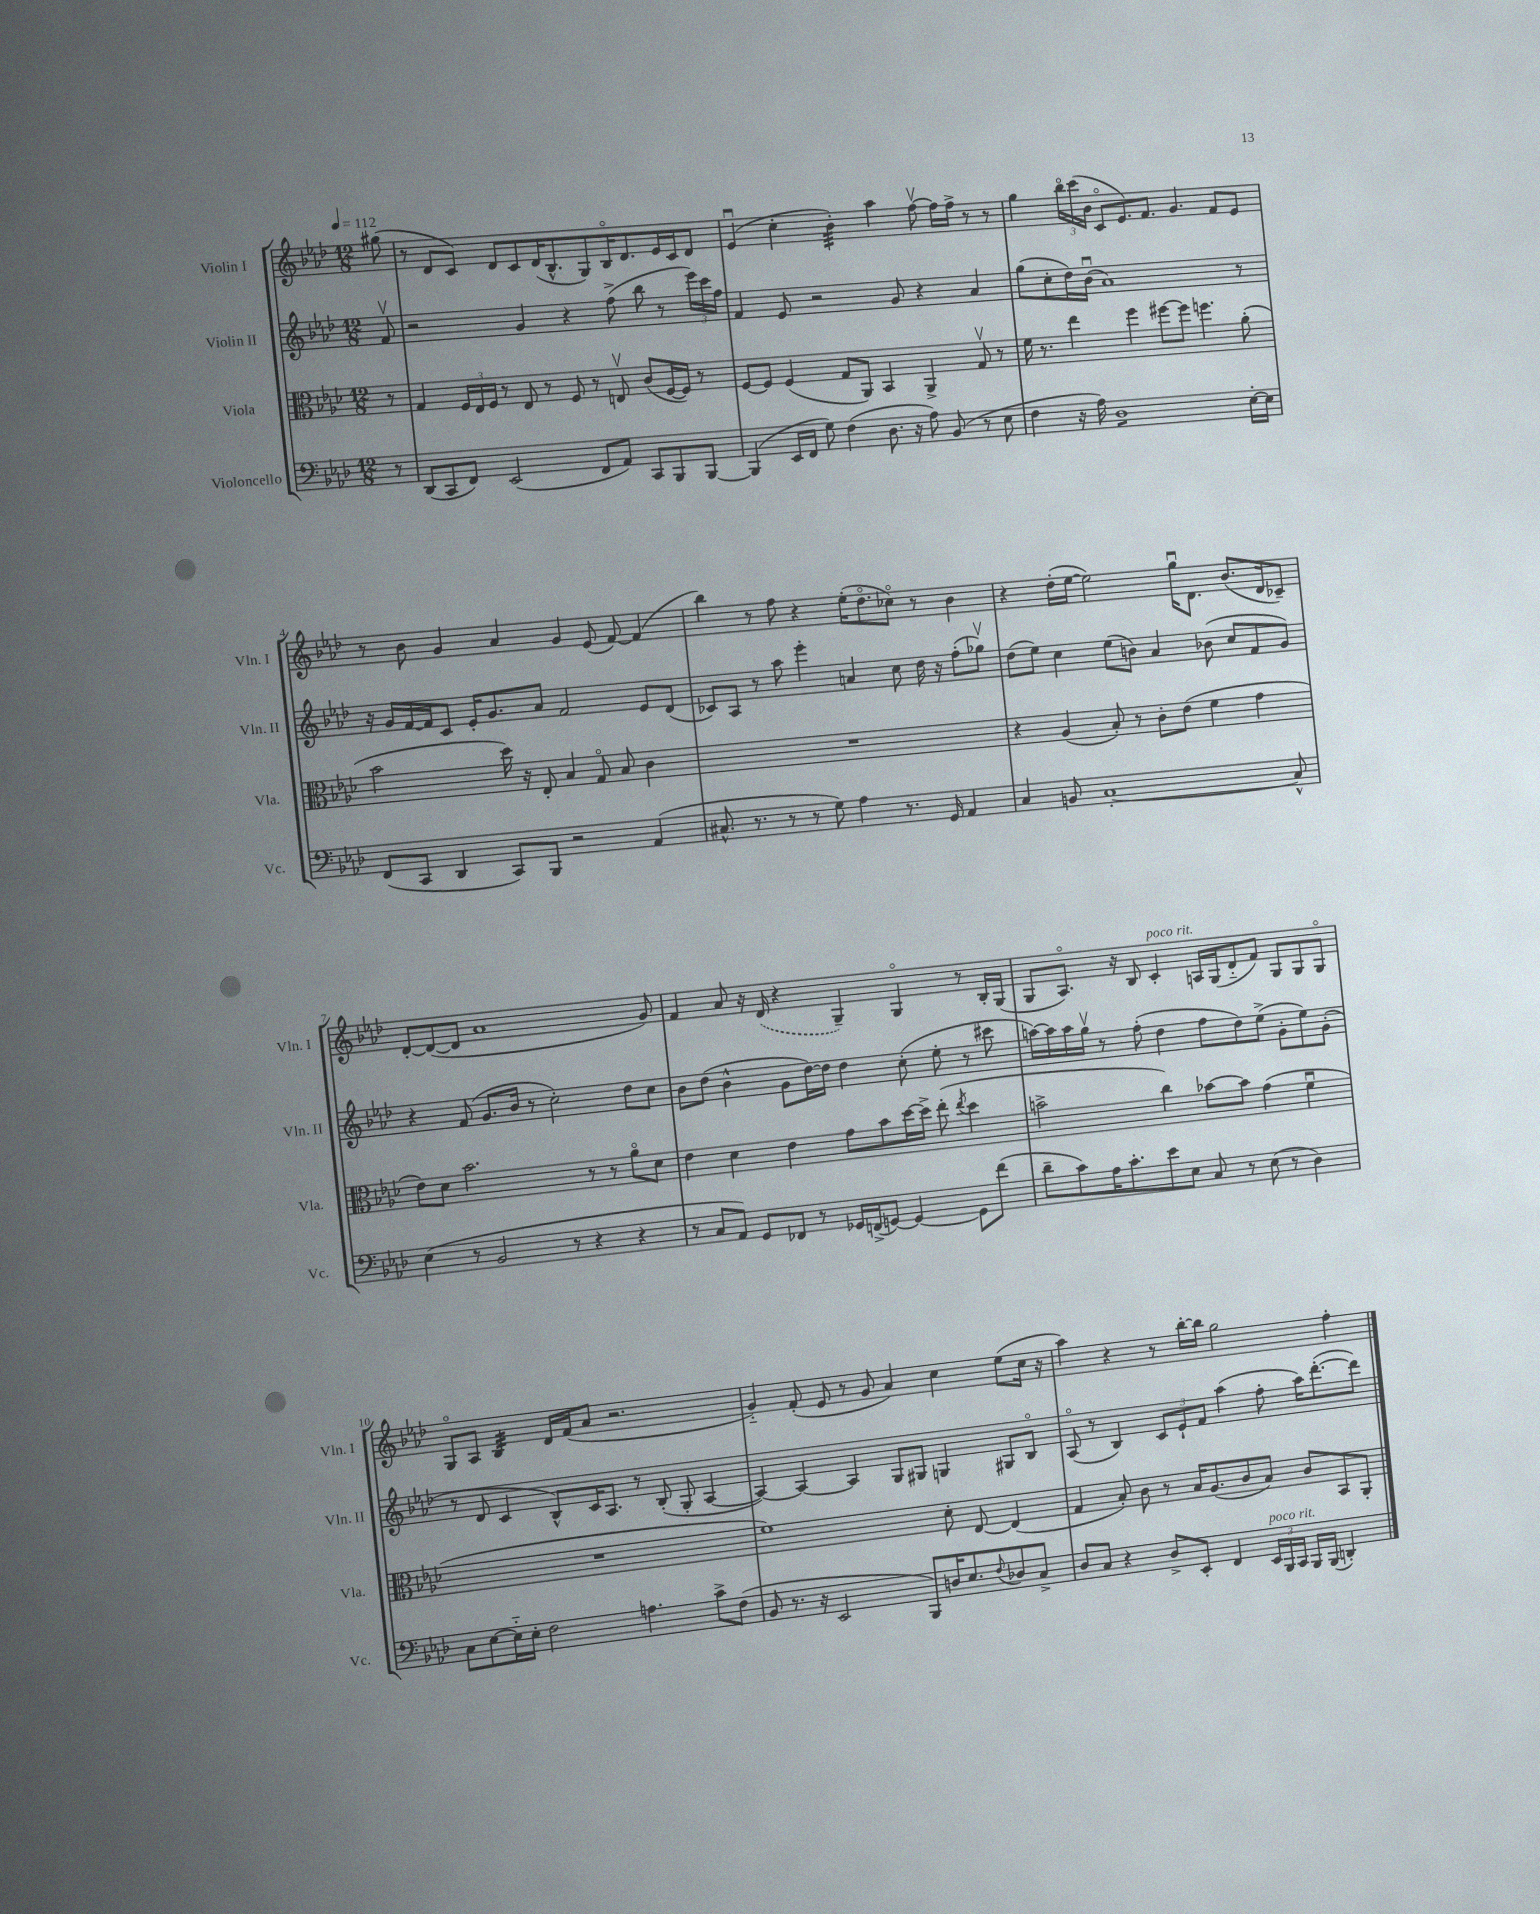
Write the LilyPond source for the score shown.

<<
\new StaffGroup <<
\new Staff = "s0" \with { instrumentName = "Violin I" shortInstrumentName = "Vln. I" } {
    \clef treble \key aes \major \numericTimeSignature \time 12/8 \partial 8 \tempo 4 = 112
    gis''8( |
    r8 des'8 c'8) des'8 c'8 des'16( bes8.-^ g8) bes16\flageolet des'8. ees'16 c'16 des'8 |
    ees'4\downbow( c''4-. bes'4:32-.) aes''4 f''8~\upbow f''16 f''16-> r8 r8 |
    g''4 \tuplet 3/2 { bes''16\flageolet c'''16( bes'16 } c'8\flageolet ees'8.) f'8. g'4. f'8 ees'8 |
    r8 bes'8 g'4 aes'4 g'4 ees'8( f'8~) f'4( |
    bes''4) r8 f''8 r4 ees''16-.( des''8.\flageolet ces''8\flageolet) r8 bes'4 |
    r4 des''16-.( ees''16~ ees''2) g''16\downbow des'8. bes'8.( des'16 ces'8--) |
    des'8~-. des'8~( des'8 aes'1 g'8) |
    f'4 aes'8 r16 \once \slurDashed des'16( r4 g4--) g4\flageolet r8 bes16-. g16( |
    g8 aes8.\flageolet) r16 bes8 c'4-.^\markup { \italic "poco rit." } a16 g16( des'8-_ f'8) g8 g8 g8\flageolet |
    g8\flageolet aes8 bes4:32 des'16 f'16( aes'8 r2. |
    g'4-_) f'8-.( ees'8 r8 g'8 aes'4) c''4 ees''8( c''16 r16 |
    aes''4) r4 r8 bes''16~-. bes''16 g''2 f''4-. \bar "|." |
}
\new Staff = "s1" \with { instrumentName = "Violin II" shortInstrumentName = "Vln. II" } {
    \clef treble \key aes \major \numericTimeSignature \time 12/8 \partial 8
    f'8\upbow |
    r2 g'4 r4 f''8->( bes''8 r8 \tuplet 3/2 { ees'''16) c'''16 f''16 } |
    f'4 ees'8 r2 g'8 r4 aes'4 |
    g''8( c''8-. des''16) bes'16\downbow( aes'1) r8 |
    r16 g'16 f'16~ f'16 c'8 ees'16-. g'8. aes'8 f'2 ees'8 des'8( |
    ces'8) aes8 r8 aes''8 ees'''4-. a'4 c''8 des''16 r16 f''8-.( ges''8\upbow) |
    des''8( ees''8) c''4 ees''8( b'8) aes'4 bes'8( c''8 f'8 g'8) |
    r4 f'8( g'8. bes'16 r8 c''2-.) des''8 c''8 |
    bes'8 des''8( bes'4-^ g'8 des''16~) des''16 des''4 c''8-.( ees''8-. r8 cis'''8 |
    a''16~) a''16 a''16 g''16\upbow r8 f''8-.( des''4 f''8 des''8) ees''8->( g'8-. ees''8) g'8-.( |
    r8 des'8 c'4 bes8-^) c'16 aes8. r8 bes8-.( g8-. aes4~ |
    aes4~) aes4~ aes4 g8 gis8 g4 gis8 bes8\flageolet |
    aes8\flageolet( r8 bes4) \tuplet 3/2 { c'8 ees'8-! f'8 } aes''4( f''8-. aes''16) des'''8.~-.( des'''8) \bar "|." |
}
\new Staff = "s2" \with { instrumentName = "Viola" shortInstrumentName = "Vla." } {
    \clef alto \key aes \major \numericTimeSignature \time 12/8 \partial 8
    r8 |
    g4 \tuplet 3/2 { f16 ees16 f16 } r8 ees8 r8 f8 r8 e8\upbow c'8( f16~ f16) r8 |
    f8~ f8 f4( g8 aes,8) bes,4 aes,4-> g8\upbow r8 |
    f'16 r8. ees''4 f''4 fis''8~ fis''8 f''4. aes'8-.( |
    bes'2 des''16) r16 ees8-. bes4 g8\flageolet bes8 c'4 |
    R1. |
    r4 aes4( bes8-.) r8 c'8-. ees'8( f'4 g'4 |
    ees'8) des'8 bes'2. r8 r8 aes'8\flageolet des'8 |
    ees'4 des'4 ees'4 g'8 bes'8 des''16~ des''16-> ees''8-.( \acciaccatura { ees''8 } des''4 |
    b'2-> c''4) bes'8~ bes'8 g'4( f'4\downbow |
    R1. |
    f'1) des'8-. ees8~ ees4( |
    g4 bes8-.) c'8 r8 bes16 aes8.( c'8 bes8) c'8 bes,8 aes,8-. \bar "|." |
}
\new Staff = "s3" \with { instrumentName = "Violoncello" shortInstrumentName = "Vc." } {
    \clef bass \key aes \major \numericTimeSignature \time 12/8 \partial 8
    r8 |
    des,8( c,8 f,8) ees,2( f,8 aes,8) c,8 bes,,8 bes,,8~ |
    bes,,4( ees,16 f,16 g8) f4( des8. r16 aes8) bes,8( r8 ees8 |
    f4 r16 aes16) des1:8 ees16~-. ees16 |
    f,8( c,8 des,4 c,8) bes,,8 r2 aes,4( |
    cis8.-^ r8. r8 r8 g8) aes4 r8. g,16 aes,4 |
    c4 b,8 c1~-. c8-^ |
    ees4( r8 bes,2 r8 r4 r4 |
    r8 c8 aes,8) g,8 fes,8 r8 ges,16 f,16->( g,8~) g,4~ g,8 f'8( |
    des'8-- c'8) aes16 c'8.-. ees'8 ees8 c8 r8 ees8( r8 des4) |
    c8 ees8~ ees16-_ ees16-. f2 a4. c'8-> f8( |
    bes,8 r8. r16 ees,2 bes,,8) d16 ees8. \appoggiatura { f8 } des8 c8-> |
    des8 c8 r4 des8-> ees,8-. f,4 \tuplet 3/2 { ees,16^\markup { \italic "poco rit." } bes,,16 c,16 } bes,,16 bes,,16( d,4-.) \bar "|." |
}
>>
>>
